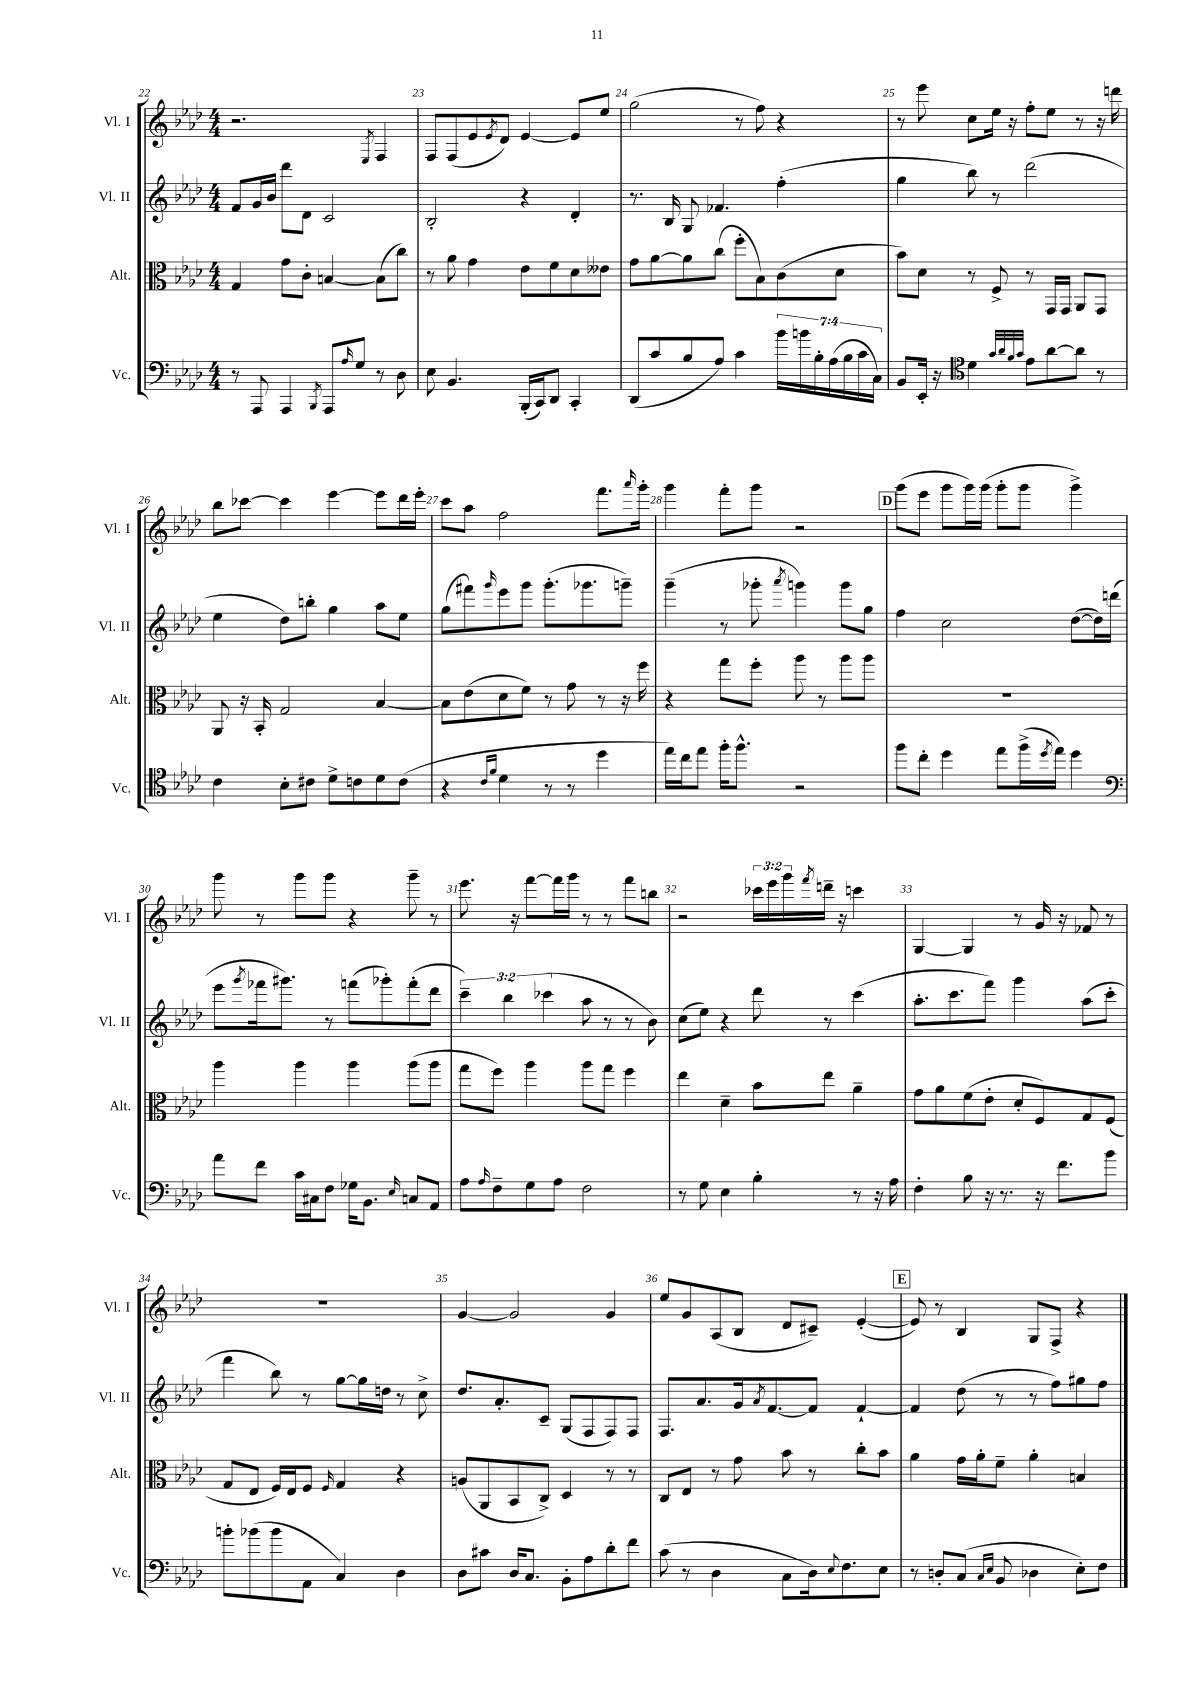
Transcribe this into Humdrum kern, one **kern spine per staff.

**kern	**kern	**kern	**kern
*staff4	*staff3	*staff2	*staff1
*clefF4	*clefC3	*clefG2	*clefG2
*k[b-e-a-d-]	*k[b-e-a-d-]	*k[b-e-a-d-]	*k[b-e-a-d-]
*M4/4	*M4/4	*M4/4	*M4/4
8r	4G	8f	2.r
8AAA-	.	16g	.
.	.	16b-	.
4AAA-	8g	8ddd-	.
.	8c'	8d-	.
8qBBB-	.	.	.
8AAA-	[4B	2c	.
16qqA-	.	.	.
8G	.	.	.
.	.	.	8qE-
8r	(8B]	.	4F
8D-	8cc)	.	.
=	=	=	=
8E-	8r	2B-'	8F
4.BB-	8a-	.	(8F
.	4g	.	8e-
.	.	.	8qe-
.	.	.	8d-)
(16BBB-'	8e-	4r	[4e-
16CC)	.	.	.
8DD-	8f	.	.
4CC'	8d-	4d-'	8e-]
.	8e--	.	8ee-
=	=	=	=
(8DD-	8g	8.r	(2gg
8c	[8a-	.	.
.	.	16B-	.
8B-	8a-]	8G	.
8A-)	(8cc	4.f-	.
4c	8ff'	.	8r
.	8B-)	.	8ff)
28b-	(8c	(4ff'	4r
28b	.	.	.
28B-'	.	.	.
(28A-	.	.	.
.	8d-	.	.
28B-	.	.	.
28c	.	.	.
28C)	.	.	.
=	=	=	=
8BB-	8b-)	4gg	8r
16EE-'	8d-	.	8eee-
16r	.	.	.
*clefC4	*	*	*
4d-	8r	8bb-)	8cc
.	8F^	8r	16ee-
.	.	.	16r
32qqg	.	.	.
32qqa-	.	.	.
32qqf	.	.	.
32qqg	.	.	.
8e-	8r	(2ddd-	8ff'
[8a-	16GG	.	8ee-
.	16GG	.	.
8a-]	8AA-	.	8r
8r	8GG	.	16r
.	.	.	16ddd
=	=	=	=
4c	8AA-	4ee-	8bb-
.	16r	.	[8ccc-
.	16BB-'	.	.
8B-'	2G	8dd-)	4ccc-]
8c#	.	8bb'	.
8d-^	.	4gg	[4eee-
8c	.	.	.
8d-	[4B-	8aa-	8eee-]
(8c	.	8ee-	16ddd-
.	.	.	16eee-'
=	=	=	=
4r	8B-]	(8gg	8ccc
.	(8e-	8fff#)	8aa-
16qqc	.	.	.
16qqf	.	16qqggg	.
4d-	8d-	8eee-	2ff
.	8f)	8ggg	.
8r	8r	(8.ggg'	.
8r	8g	.	.
.	.	8.ggg-	.
4dd-	8r	.	8.fff
.	16r	8ggg~)	.
.	.	.	16qqaaa-
.	16ff	.	16ggg'
=	=	=	=
16ee-)	4r	(4ggg~	4ggg
16cc	.	.	.
8ee-	.	.	.
16ff'	8gg	8r	8fff'
8.ff^^	.	.	.
.	8ff'	8ggg-'	8ggg
.	.	8qaaa-	.
2r	8aa-	4ggg)	2r
.	8r	.	.
.	8aa-	8ggg	.
.	8aa-	8gg	.
=	=	=	=
8ff	1r	4ff	(8ggg
8cc'	.	.	8eee-
4dd-	.	2cc	8ggg
.	.	.	16ggg)
.	.	.	(16ggg
8ee-	.	.	8ggg'
(16ff^	.	.	8ggg
8qdd-	.	.	.
16ee-)	.	.	.
4dd-	.	([8dd-	4ggg^)
.	.	16dd-])	.
.	.	(16ddd	.
=	=	=	=
*clefF4	*	*	*
8a-	4aa-	8eee-	8ggg
.	.	8qggg	.
8f	.	16fff-	8r
.	.	8.ggg#)	.
16c	4aa-	.	8ggg
16C#	.	.	.
8F	.	8r	8ggg
16G-	4aa-	(8fff	4r
8.BB-	.	.	.
.	.	8ggg-')	.
16qqE-	.	.	.
8C	(8aa-	(8fff'	8ggg~
8AA-	8aa-	8ddd-	8r
=	=	=	=
8A-	8gg	6ccc~)	8.eee-
16qqA-	.	.	.
8F~	8ff)	.	.
.	.	6bb-	.
.	.	.	16r
8G	4aa-	.	[8fff
.	.	(6ccc-	.
8A-	.	.	16fff]
.	.	.	16ggg
2F	8aa-	8aa-	8r
.	8gg	8r	8r
.	4ff	8r	8fff
.	.	8b-)	8bb
=	=	=	=
8r	4ee-	(8cc	2r
8G	.	8ee-)	.
4E-	4d-~	4r	.
4B-'	8b-	8ddd-	24ccc-
.	.	.	24eee-
.	.	.	24ggg
.	.	.	8qfff
.	8ee-	8r	16ddd~
.	.	.	16r
8r	4a-~	(4ccc	4ccc
16r	.	.	.
16A-	.	.	.
=	=	=	=
4F'	8g	8.aa-'	[4G
.	8a-	.	.
.	.	8.ccc	.
8B-	(8f	.	4G]
16r	8e-'	8fff)	.
8.r	.	.	.
.	8d-'	4ggg	8r
16r	8F)	.	16g
8.f	.	.	16r
.	8G	(8aa-	8f-
8b-	(8F	8ccc'	8r
=	=	=	=
8b'	8G	4fff	1r
(8b-	8E-	.	.
8b-	16F)	8bb-)	.
.	16E-	.	.
8AA-	8F	8r	.
.	16qqF	.	.
4C)	4G	[8gg	.
.	.	16gg]	.
.	.	16dd	.
4D-	4r	8r	.
.	.	8cc^	.
=	=	=	=
8D-	(8A	8.dd-	[4g
8c#	8AA-	.	.
.	.	8.a-'	.
16D-	8BB-	.	2g]
8.C	.	.	.
.	8C^)	8c~	.
8BB-'	4D-	(8G	.
8A-	.	8F	.
8d-'	8r	8F)	4g
8f	8r	8F	.
=	=	=	=
(8c	8C	8.F	8ee-
8r	8E-	.	8g
.	.	8.a-	.
4D-	8r	.	(8A-
.	8g	16g	8B-
.	.	8qa-	.
.	.	[8.f	.
8C	8b-	.	8d-
16D-)	8r	8f]	8c#~)
8qqE-	.	.	.
8.F	.	.	.
.	8cc'	[4f`	([4e-'
8E-	8b-	.	.
=	=	=	=
8r	4a-	4f]	8e-])
8D'	.	.	8r
(8C	16g	(8dd-	4B-
.	16a-'	.	.
16qqC	.	.	.
16qqE-	.	.	.
8BB-	8f~	8r	.
4D-	4a-'	8r	8G
.	.	8ff)	8F^
8E-')	4B	8gg#	4r
8F	.	8ff	.
==	==	==	==
*-	*-	*-	*-
